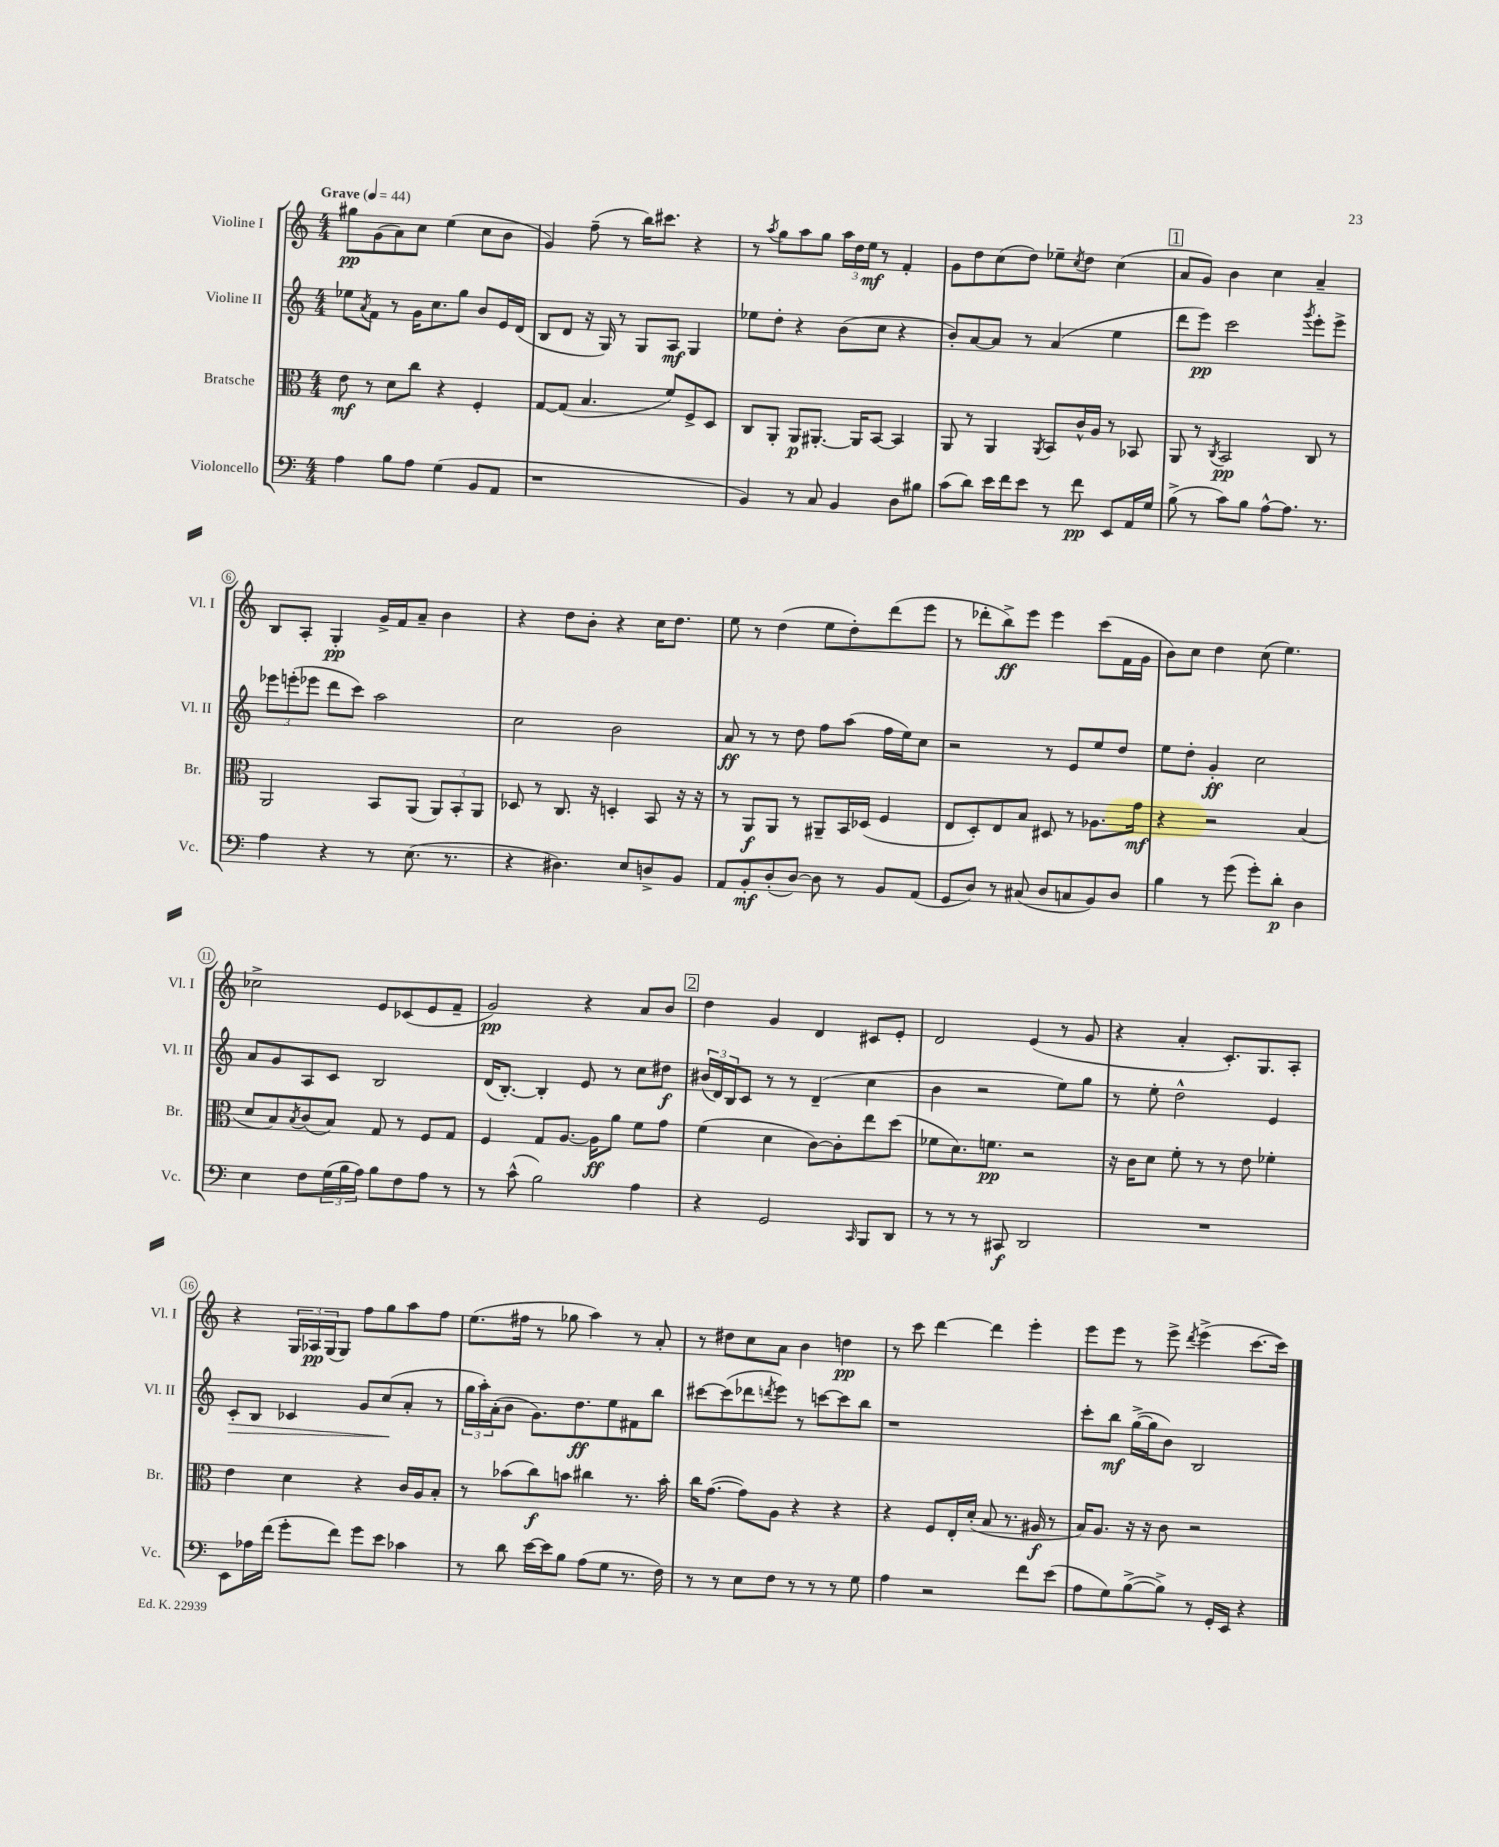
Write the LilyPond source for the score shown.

<<
\new StaffGroup <<
\new Staff = "s0" \with { instrumentName = "Violine I" shortInstrumentName = "Vl. I" } {
    \clef treble \key c \major \numericTimeSignature \time 4/4 \tempo "Grave" 4 = 44
    gis''8\pp g'8( a'8) c''8 e''4( c''8 b'8 |
    g'4) f''8--( r8 b''16) cis'''8. r4 |
    r8 \acciaccatura { a''8 } g''8 a''8 g''8 \tuplet 3/2 { a''16 d''16 e''16\mf } r8 f'4-. |
    g'8 d''8 c''8( d''8) ees''8-- \acciaccatura { c''8 } d''8 c''4( |
    \mark \markup { \box "1" } a'8 g'8) b'4 c''4 a'4-- |
    b8 a8-. g4-.\pp g'16-> f'16 a'8-- b'4 |
    r4 d''8 b'8-. r4 c''16 d''8. |
    e''8 r8 d''4( e''8 d''8-.) d'''8( e'''8 |
    r8 des'''8-. b''8->\ff) e'''8 e'''4 c'''8( f'16 g'16 |
    b'8) c''8 d''4 c''8( e''4.) |
    ces''2-> e'8 ces'8( e'8 f'8-- |
    g'2\pp) r4 a'8 b'8 |
    \mark \markup { \box "2" } d''4 g'4 d'4 cis'8 e'8-. |
    d'2 e'4( r8 g'8 |
    r4 a'4-. c'8.-.) g8. a8-. |
    r4 \tuplet 3/2 { g16 aes16\pp g16( } g8) f''8 g''8 a''8 f''8 |
    e''8.( fis''16 r8 ges''8 a''4) r8 a'8-. |
    r8 dis''8 c''8 a'8 b'4 d''4\pp |
    r8 c'''8 d'''4~ d'''4 e'''4-. |
    e'''8 e'''8 r8 e'''8-> \acciaccatura { d'''8 } e'''4->( c'''8.~ c'''16) \bar "|." |
}
\new Staff = "s1" \with { instrumentName = "Violine II" shortInstrumentName = "Vl. II" } {
    \clef treble \key c \major \numericTimeSignature \time 4/4
    ees''8 \acciaccatura { a'8 } f'8 r8 g'16 c''8. g''8 b'8 e'16 d'16( |
    b8 d'8 r16 g16) r8 g8 a8\mf g4 |
    ees''8 d''8-. r4 b'8( c''8 r4 |
    b'8-.) a'8~ a'8 r8 a'4( e''4 |
    \mark \markup { \box "1" } d'''8 e'''8\pp) c'''2 \acciaccatura { g'''8 } e'''8-. e'''8-> |
    \tuplet 3/2 { ees'''8 e'''8-.( ees'''8 } d'''8 c'''8) a''2 |
    c''2 b'2 |
    a'8\ff r8 r8 d''8 f''8 a''8( f''16 e''16) c''8 |
    r2 r8 e'8 e''8 d''8 |
    e''8 d''8-. g'4-.\ff c''2 |
    a'8 g'8 a8 c'8 b2 |
    d'16( b8.~-.) b4-. e'8 r8 c''8 dis''8\f |
    \mark \markup { \box "2" } \tuplet 3/2 { bis'16( d'16) b16 } c'8 r8 r8 d'4--( c''4 |
    b'4 r2 e''8) g''8 |
    r8 e''8-. d''2-^ e'4 |
    c'8-.\> b8 ces'4 g'8 c''8\!( a'8-. r8 |
    \tuplet 3/2 { g''16 a''16-.) a'16-.( } b'8 g'8.) d''8.\ff e''8 fis'8 b''8 |
    cis'''8~ cis'''8( des'''8 \acciaccatura { d'''8 } e'''8) r8 c'''8~ c'''8 b''8 |
    r1 |
    c'''8-. b''8\mf g''16~->( g''16 b'8) b2 \bar "|." |
}
\new Staff = "s2" \with { instrumentName = "Bratsche" shortInstrumentName = "Br." } {
    \clef alto \key c \major \numericTimeSignature \time 4/4
    e'8\mf r8 d'8 c''8 r4 f4-. |
    g8~ g8( b4. f'8) f8-> d8 |
    c8 a,8-. a,8\p ais,8.~-. ais,16 b,8~ b,4 |
    a,8 r8 a,4 \acciaccatura { a,8 } b,8 c'16-^ a16 r8 bes,8 |
    \mark \markup { \box "1" } a,8 r8 \acciaccatura { c8 } b,2\pp c8 r8 |
    a,2 b,8 a,8( \tuplet 3/2 { a,8) b,8-. a,8 } |
    des8 r8 c8. r16 d4-. b,8 r16 r16 |
    r8 a,8\f a,8 r8 ais,8-- b,16 des16( f4 |
    e8 d8-.) e8 b8 dis8 r8 aes8. g'16\mf |
    r4 r2 b4( |
    d'8 b8) \acciaccatura { b8 } c'8( b8) g8 r8 f8 g8 |
    f4 g8 a8.~ a16\ff a'8 f'8 g'8 |
    \mark \markup { \box "2" } f'4( d'4 c'8~) c'8-. e''8 d''8( |
    fes'8 d'8.) f'8.\pp r2 |
    r16 c'16 d'8 f'8-. r8 r8 e'8 fes'4-. |
    e'4 d'4 r4 c'16 a16 b8-. |
    r8 bes'8( c''8\f) b'8 cis''4 r8. b'16-. |
    c''16 g'8.~( g'8) a8 r4 r4 |
    r4 f8 e16-. d'16-.( b8 r8. ais16\f r8 |
    b16) a8. r16 r16 c'8 r2 \bar "|." |
}
\new Staff = "s3" \with { instrumentName = "Violoncello" shortInstrumentName = "Vc." } {
    \clef bass \key c \major \numericTimeSignature \time 4/4
    a4 b8 a8 g4( b,8 a,8 |
    r1 |
    b,4) r8 c8 b,4 d8 bis8 |
    c'8( d'8) e'16 f'16 e'8 r8 f'8\pp e,8 a,16 g16 |
    \mark \markup { \box "1" } b8->( r8 c'8) b8 a8~-^ a8. r8. |
    a4 r4 r8 e8.( r8. |
    r4 dis4.) e8 d8-> b,8 |
    a,8 b,8-.\mf d8-.( d8~) d8 r8 b,8 a,8( |
    g,8 d8) r8 cis8( d8 c8 b,8) d8 |
    b4 r8 g'8( g'8-.) d'8-.\p d4 |
    e4 f8 \tuplet 3/2 { g16( b16 a16) } b8 f8 a8 r8 |
    r8 c'8-^( b2) a4 |
    \mark \markup { \box "2" } r4 g,2 \grace { c,16 } b,,8 d,8 |
    r8 r8 r8 cis,8\f d,2 |
    R1 |
    e,8 aes16 f'16( g'8-. f'8) g'8 e'8 ces'4 |
    r8 d'8 e'16~ e'16 b8 a8( g8 r8. f16) |
    r8 r8 e8 f8 r8 r8 r8 g8 |
    a4 r2 f'8 e'8( |
    a8 g8) b8~->( b8->) r8 g,16-. e,16 r4 \bar "|." |
}
>>
>>
\layout { \context { \Score \override BarNumber.stencil = #(make-stencil-circler 0.1 0.3 ly:text-interface::print) } }
